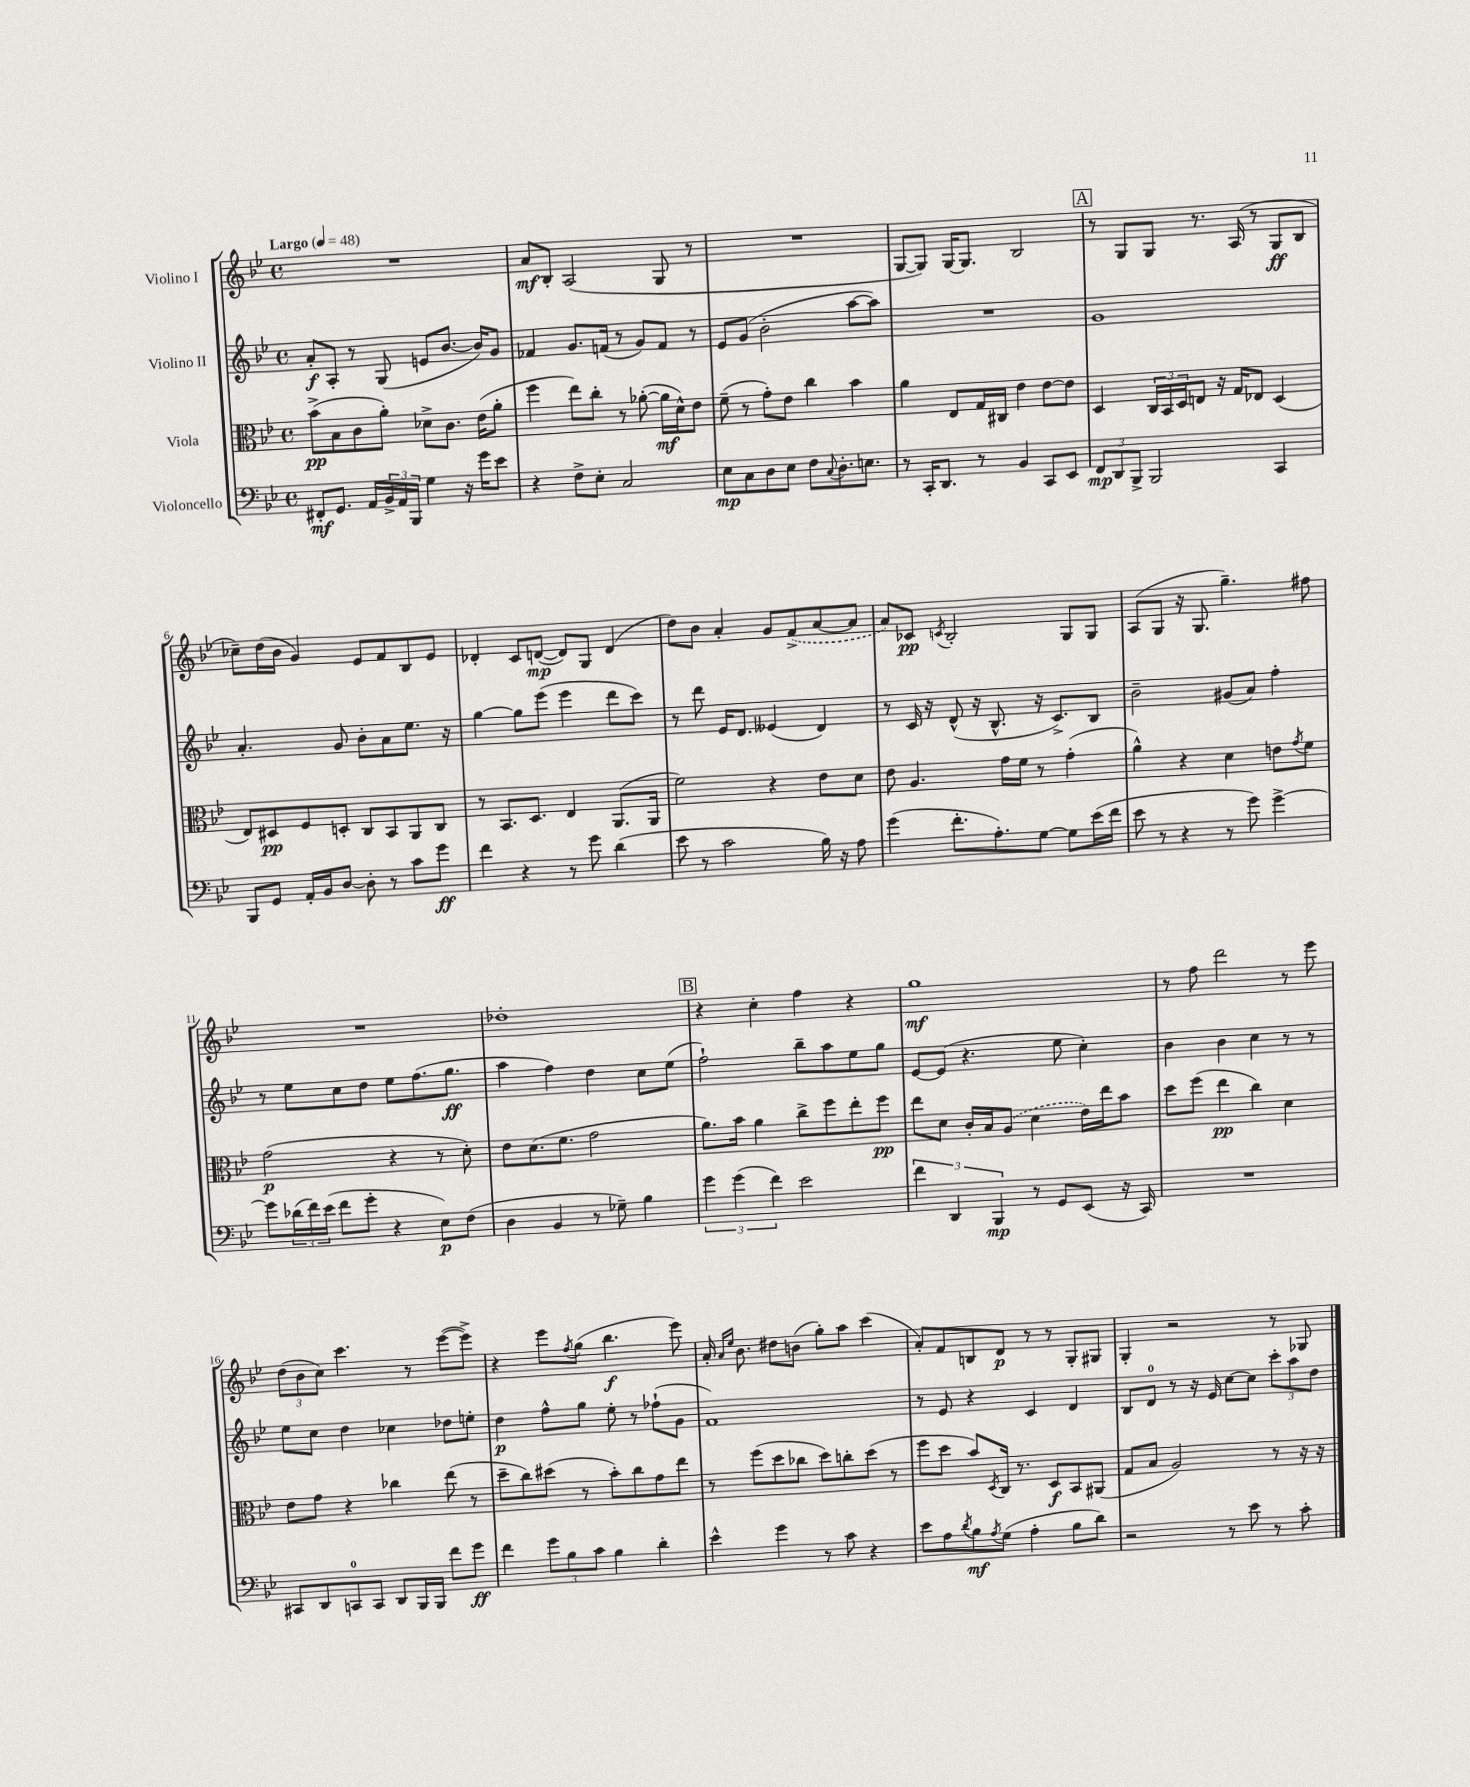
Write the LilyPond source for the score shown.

<<
\new StaffGroup <<
\new Staff = "s0" \with { instrumentName = "Violino I" } {
    \clef treble \key bes \major \defaultTimeSignature \time 4/4 \tempo "Largo" 4 = 48
    R1 |
    a'8\mf bes8-. a2( g8 r8 |
    R1 |
    g8~ g8) g16~ g8. bes2 |
    \mark \markup { \box "A" } r8 g8 g8 r8. a16( r8 g8\ff bes8 |
    ces''8--) d''16( bes'16 g'4) ees'8 f'8 bes8 ees'8 |
    des'4-. c'8 d'8~\mp( d'8) g8 d'4( |
    d''8) bes'8 a'4-. g'8 \once \slurDashed f'8->( a'8~ a'8 |
    a'8) ces'8\pp \acciaccatura { c'8 } bes2-. g8 g8 |
    a8( g8 r16 g8. g''4.--) fis''8 |
    R1 |
    des''1-. |
    \mark \markup { \box "B" } r4 c''4-. f''4 r4 |
    g''1\mf |
    r8 f''8 d'''2 r8 ees'''8 |
    \tuplet 3/2 { d''8( bes'8 c''8) } c'''4. r8 ees'''8~( ees'''8->) |
    r4 ees'''8 \acciaccatura { f''8 } g''8( bes''4.\f ees'''8) |
    a'16-. \grace { a'16 ees''16 } bes'8. dis''8 b'8( g''8-.) a''8 c'''4( |
    a'8-.) f'8 b8 d'8\p r8 r8 g8-. gis8 |
    g4-. r2 r8 ges8 \bar "|." |
}
\new Staff = "s1" \with { instrumentName = "Violino II" } {
    \clef treble \key bes \major \defaultTimeSignature \time 4/4
    a'8-.\f a8-. r8 g8( e'8 bes'8.~ bes'16) g'8 |
    fes'4 g'8. f'16( r8 g'8) f'8 r8 |
    ees'8 g'8( bes'2-. a''8~ a''8) |
    R1 |
    \mark \markup { \box "A" } g'1 |
    a'4.-. g'8 bes'8-. a'8 ees''8. r16 |
    g''4~ g''8 ees'''8( ees'''4 d'''8 c'''8) |
    r8 d'''8 ees'16 d'8. eeses'4( d'4) |
    r8 c'16 r16 d'8-^( r16 bes8.-^ r16 c'8.->) bes8 |
    bes'2-- gis'8( a'8) f''4-. |
    r8 ees''8 c''8 d''8 ees''8 f''8.( g''8.\ff |
    a''4 f''4) d''4 c''8 ees''8( |
    \mark \markup { \box "B" } f''2-!) bes''8-- a''8 ees''8 g''8 |
    ees'8~ ees'8( r4. ees''8 c''4-.) |
    bes'4 bes'4 c''4 r8 r8 |
    ees''8 c''8 d''4 ces''4 des''8 e''8-. |
    d''4\p f''8-^ g''8 ees''8-. r8 fes''8-!( g'8 |
    f'1) |
    r8 ees'8 r4 c'4 d'4 |
    bes8 d'8-0 r8 r16 ees'16 c''8~ c''8 \tuplet 3/2 { c'''8-. a''8 d''8 } \bar "|." |
}
\new Staff = "s2" \with { instrumentName = "Viola" } {
    \clef alto \key bes \major \defaultTimeSignature \time 4/4
    bes'8->\pp( bes8 c'8 a'8-.) des'8-> c'8. ees'16( a'8-. |
    f''4 ees''8) c''8-. r8 aes'8~-.( aes'16\mf d'16-^) ees'8 |
    f'8--( r8 g'8-.) ees'8 c''4 bes'4 |
    a'4 ees8 g16 cis16 ees'4 ees'8~ ees'8 |
    \mark \markup { \box "A" } d4 \tuplet 3/2 { c16 bes,16 d16 } e8 r16 g16 ees8 d4( |
    ees8) dis8\pp f8 d8-. c8 bes,8 a,8 c8 |
    r8 bes,8. d8. ees4 a,8.( a,16 |
    f'2) r4 ees'8 d'8 |
    ees'8 a4. g'16 f'16 r8 g'4-.( |
    a'4-^) r4 d'4 e'8 \acciaccatura { g'8 } f'8 |
    g'2\p( r4 r8 d'8-.) |
    ees'8 d'8.( f'8. g'2 |
    \mark \markup { \box "B" } a'8.) bes'16 a'4 c''8-> f''8 ees''8-. f''8\pp |
    ees''8 d'8 c'16-. bes16 \once \slurDashed a8( d'4 ees'16) ees''16 bes'8 |
    d''8 f''8( ees''4\pp c''4) d'4 |
    ees'8 g'8 r4 ces''4 ees''8( r8 |
    d''8-- c''8) dis''8( r8 bes'8-.) c''8 g'8 ees''8 |
    r8 f''8( d''8 ces''8 d''8) c''8-. d''8( r8 |
    f''8 d''8 bes'8) \acciaccatura { d8 } c16 r8. d8\f bes,8 ais,8( |
    g8 bes8 a2) r8 r16 r16 \bar "|." |
}
\new Staff = "s3" \with { instrumentName = "Violoncello" } {
    \clef bass \key bes \major \defaultTimeSignature \time 4/4
    fis,8-.\mf g,8. a,16 \tuplet 3/2 { bes,16-> a,16 bes,,16 } g4 r16 g'16 ees'8 |
    r4 f8-> ees8-. c2 |
    ees8\mp c8 d8 ees8 f8 \appoggiatura { c8 } d8.-. e8. |
    r8 c,16-. d,8. r8 bes,4 c,8 ees,8 |
    \mark \markup { \box "A" } \tuplet 3/2 { f,8\mp d,8 bes,,8-> } bes,,2 c,4 |
    bes,,8 g,8 a,16-. bes,16 d8~ d8-. r8 c'8 g'8\ff |
    f'4 r4 r8 g'8 d'4( |
    ees'8 r8 c'2 bes16) r16 a8 |
    g'4( f'8.-. a8.-.) g8~ g8 ees'16( f'16 |
    ees'8 r8 r4 r8 g'8) g'4~-> |
    g'8 \tuplet 3/2 { des'16( f'16) ees'16( } f'8 g'8-. r4 ees8\p) f8( |
    d4 bes,4 r8 ges8--) bes4 |
    \mark \markup { \box "B" } \tuplet 3/2 { g'4 g'4( f'4) } ees'2 |
    \tuplet 3/2 { f'4 d,4 bes,,4\mp } r8 g,8 ees,8( r16 c,16) |
    R1 |
    cis,8 d,8 c,8-0 c,8 d,8 bes,,16 bes,,16 f'8 g'8\ff |
    f'4 \tuplet 3/2 { g'8 bes8 c'8 } bes4 d'4-. |
    ees'4-^ g'4 r8 c'8 r4 |
    ees'8 a8 \acciaccatura { d'8 } bes8\mf \acciaccatura { a8 } g8( a4-. bes8 d'8) |
    r2 r8 ees'8 r8 c'8-. \bar "|." |
}
>>
>>
